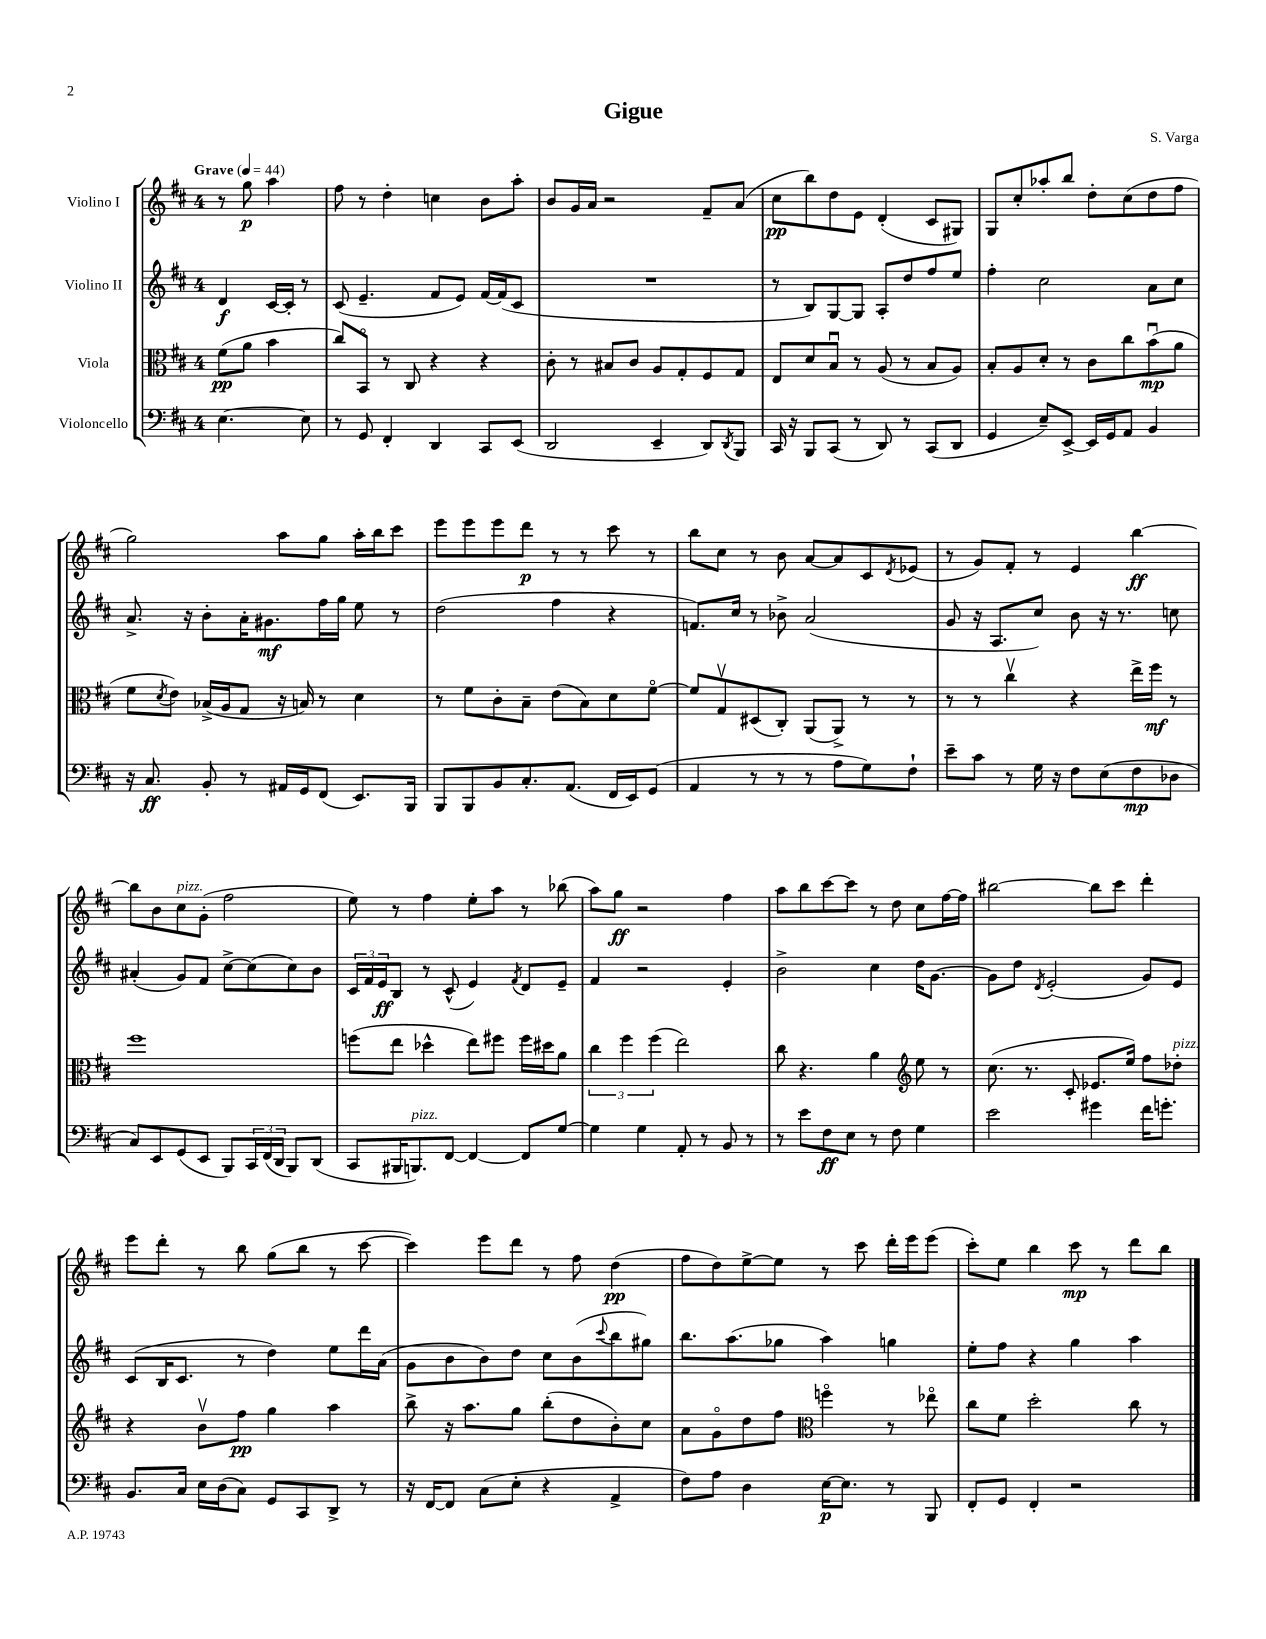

**kern	**dynam	**kern	**dynam	**kern	**dynam	**kern	**dynam
*part4	*part4	*part3	*part3	*part2	*part2	*part1	*part1
*staff4	*staff4	*staff3	*staff3	*staff2	*staff2	*staff1	*staff1
*I"Violoncello	*	*I"Viola	*	*I"Violino II	*	*I"Violino I	*
*clefF4	*	*clefC3	*	*clefG2	*	*clefG2	*
*k[f#c#]	*	*k[f#c#]	*	*k[f#c#]	*	*k[f#c#]	*
*M4/4	*	*M4/4	*	*M4/4	*	*M4/4	*
*MM44	*	*MM44	*	*MM44	*	*MM44	*
=	=	=	=	=	=	=	=
!	!	!	!	!	!	!LO:TX:a:B:t=Grave	!
[4.E\	.	(8f#\L	pp	4d/	f	8r	.
.	.	8a\J	.	.	.	8gg\	p
.	.	4b\	.	[16c#/LL	.	4aa\	.
.	.	.	.	16c#'/JJ]	.	.	.
8E\]	.	.	.	8r	.	.	.
=1	=1	=1	=1	=1	=1	=1	=1
8r	.	8cc#/L)	.	(8c#/	.	8ff#\	.
8GG/	.	8BB/J	.	4.e~/	.	8r	.
4FF#'/	.	8r	.	.	.	4dd'\	.
.	.	8C#/	.	.	.	.	.
4DD/	.	4r	.	8f#/L	.	4ccn\	.
.	.	.	.	8e/J)	.	.	.
8CC#/L	.	4r	.	[16f#/LL	.	8b\L	.
.	.	.	.	(16f#/J]	.	.	.
(8EE/J	.	.	.	8c#/J	.	8aa'\J	.
=2	=2	=2	=2	=2	=2	=2	=2
2DD/	.	8c#'\	.	1r	.	8b/L	.
.	.	8r	.	.	.	16g/L	.
.	.	.	.	.	.	16a/JJ	.
.	.	8B#X/L	.	.	.	2r	.
.	.	8c#/J	.	.	.	.	.
4EE~/	.	8A/L	.	.	.	.	.
.	.	8G'/	.	.	.	.	.
8DD/L)	.	8F#/	.	.	.	8f#~/L	.
8qDD/	.	.	.	.	.	.	.
8BBB/J	.	8G/J	.	.	.	(8a/J	.
=3	=3	=3	=3	=3	=3	=3	=3
16CC#/	.	8E/L	.	8r	.	8cc#\L	pp
16r	.	.	.	.	.	.	.
8BBB/L	.	8d/	.	8B/L)	.	8bb\)	.
(8CC#/J	.	8Bu/J	.	[8G/	.	8dd\	.
8r	.	8r	.	8G/J]	.	8e\J	.
8DD/)	.	(8A/	.	8A'/L	.	(4d'/	.
8r	.	8r	.	8dd/	.	.	.
(8CC#/L	.	8B/L	.	8ff#/	.	8c#/L	.
8DD/J	.	8A/J)	.	8ee/J	.	8G#X/J)	.
=4	=4	=4	=4	=4	=4	=4	=4
4GG/	.	8B'/L	.	4ff#'\	.	8G/L	.
.	.	8A/	.	.	.	8cc#'/	.
8E~/L)	.	8d'/J	.	2cc#\	.	8aa-X'/	.
[8EE^/J	.	8r	.	.	.	8bb/J	.
16EE/LL]	.	8c#\L	.	.	.	8dd'\L	.
16GG/J	.	.	.	.	.	.	.
8AA/J	.	8cc#\	.	.	.	(8cc#\	.
4BB/	.	(8bu\	mp	8a\L	.	8dd\	.
.	.	8a\J	.	8cc#\J	.	8ff#\J	.
!!LO:LB:g=z
=5	=5	=5	=5	=5	=5	=5	=5
16r	.	8f#\L	.	8.a^/	.	2gg\)	.
8.C#/	ff	.	.	.	.	.	.
.	.	8qd/	.	.	.	.	.
.	.	8e\J)	.	.	.	.	.
.	.	.	.	16r	.	.	.
8BB'/	.	(16B-X^/LL	.	8b'\L	.	.	.
.	.	16A/J	.	.	.	.	.
8r	.	8G/J	.	16a'\K	.	.	.
.	.	.	.	8.g#X\	mf	.	.
16AA#X/LL	.	16r	.	.	.	8aa\L	.
16GG/J	.	16Bn/)	.	.	.	.	.
(8FF#/J	.	8r	.	16ff#\L	.	8gg\J	.
.	.	.	.	16gg\JJ	.	.	.
8.EE/L)	.	4d\	.	8ee\	.	16aa'\LL	.
.	.	.	.	.	.	16bb\J	.
.	.	.	.	8r	.	8ccc#\J	.
16BBB/Jk	.	.	.	.	.	.	.
=6	=6	=6	=6	=6	=6	=6	=6
8BBB/L	.	8r	.	(2dd\	.	8eee\L	.
8BBB/	.	8f#\L	.	.	.	8eee\	.
8BB/	.	8c#'\	.	.	.	8eee\	.
8.C#'/	.	8B~\J	.	.	.	8ddd\J	p
.	.	(8e\L	.	4ff#\	.	8r	.
(8.AA/J	.	.	.	.	.	.	.
.	.	8B\)	.	.	.	8r	.
16FF#/LL	.	8d\	.	4r	.	8ccc#\	.
16EE/J)	.	.	.	.	.	.	.
(8GG/J	.	[8f#\J	.	.	.	8r	.
=7	=7	=7	=7	=7	=7	=7	=7
4AA/	.	8f#/L]	.	8.fn/L)	.	8bb\L	.
.	.	8Gv/	.	.	.	8cc#\J	.
.	.	.	.	16cc#/Jk	.	.	.
8r	.	(8D#X/	.	8r	.	8r	.
8r	.	8C#'/J)	.	8b-X^\	.	8b\	.
8r	.	(8AA/L	.	(2a/	.	[8a/L	.
8A\L	.	8AA^/J)	.	.	.	8a/]	.
8G\)	.	8r	.	.	.	8c#/	.
.	.	.	.	.	.	8qd/	.
8F#`\J	.	8r	.	.	.	(8e-X/J	.
=8	=8	=8	=8	=8	=8	=8	=8
8e~\L	.	8r	.	8g/	.	8r	.
8c#\J	.	8r	.	16r	.	8g/L)	.
.	.	.	.	8.A/L	.	.	.
8r	.	4cc#v\	.	.	.	8f#'/J	.
16G\	.	.	.	8cc#/J)	.	8r	.
16r	.	.	.	.	.	.	.
8F#\L	.	4r	.	8b\	.	4e/	.
(8E\	.	.	.	16r	.	.	.
.	.	.	.	8.r	.	.	.
8F#\	mp	16ee^\LL	.	.	.	[4bb\	ff
.	.	16ff#\JJ	mf	.	.	.	.
8D-X\J	.	8r	.	8ccn\	.	.	.
!!LO:LB:g=z
=9	=9	=9	=9	=9	=9	=9	=9
8C#/L)	.	1ff#	.	(4a#X'/	.	8bb\L]	.
8EE/	.	.	.	.	.	8b\	.
!	!	!	!	!	!	!LO:TX:a:i:t=pizz.	!
(8GG/	.	.	.	8g/L)	.	8cc#\	.
8EE/J	.	.	.	8f#/J	.	(8g'\J	.
8BBB/L)	.	.	.	[8cc#^\L	.	2ff#\	.
24CC#/L	.	.	.	(8cc#\]	.	.	.
(24FF#/	.	.	.	.	.	.	.
24DD/JJ	.	.	.	.	.	.	.
8BBB/L)	.	.	.	8cc#\)	.	.	.
(8DD/J	.	.	.	8b\J	.	.	.
=10	=10	=10	=10	=10	=10	=10	=10
8CC#/L	.	(8ffn\L	.	24c#/LL	.	8ee\)	.
.	.	.	.	24f#/	.	.	.
.	.	.	.	24e/J	ff	.	.
16BBB#X/K	.	8ee\J	.	8B/J	.	8r	.
!LO:TX:a:i:t=pizz.	!	!	!	!	!	!	!
8.BBBn/)	.	.	.	.	.	.	.
.	.	4dd-X^^\	.	8r	.	4ff#\	.
[8FF#/J	.	.	.	(8c#^^/	.	.	.
4FF#/_	.	8ee\L)	.	4e/)	.	8ee'\L	.
.	.	8ff#X\J	.	.	.	8aa\J	.
.	.	.	.	8qf#/	.	.	.
8FF#/L]	.	16ff#\LL	.	8d/L	.	8r	.
.	.	16dd#X\J	.	.	.	.	.
[8G/J	.	8a\J	.	8e~/J	.	(8bb-X\	.
=11	=11	=11	=11	=11	=11	=11	=11
4G\]	.	6cc#\	.	4f#/	.	8aa\L)	.
.	.	.	.	.	.	8gg\J	ff
.	.	6ff#\	.	.	.	.	.
4G\	.	.	.	2r	.	2r	.
.	.	(6ff#\	.	.	.	.	.
8AA'/	.	2ee\)	.	.	.	.	.
8r	.	.	.	.	.	.	.
8BB/	.	.	.	4e'/	.	4ff#\	.
8r	.	.	.	.	.	.	.
=12	=12	=12	=12	=12	=12	=12	=12
8r	.	8cc#\	.	2b^\	.	8aa\L	.
8e\L	.	4.r	.	.	.	8bb\	.
8F#\	ff	.	.	.	.	[8ccc#\	.
8E\J	.	.	.	.	.	8ccc#\J]	.
8r	.	4a\	.	4cc#\	.	8r	.
8F#\	.	.	.	.	.	8dd\	.
*	*	*clefG2	*	*	*	*	*
4G\	.	8ee\	.	16dd\KL	.	8cc#\L	.
.	.	.	.	[8.g\J	.	.	.
.	.	8r	.	.	.	[16ff#\L	.
.	.	.	.	.	.	16ff#\JJ]	.
=13	=13	=13	=13	=13	=13	=13	=13
2e\	.	(8.cc#\	.	8g\L]	.	[2bb#X\	.
.	.	.	.	8dd\J	.	.	.
.	.	8.r	.	.	.	.	.
.	.	.	.	8qd/	.	.	.
.	.	.	.	(2e'/	.	.	.
.	.	8c#'/	.	.	.	.	.
4g#X\	.	8.e-X/L	.	.	.	8bb#\L]	.
.	.	.	.	.	.	8ccc#\J	.
.	.	16ee/Jk)	.	.	.	.	.
16f#\KL	.	8ff#\L	.	8g/L)	.	4ddd'\	.
8.gn'\J	.	.	.	.	.	.	.
!	!	!LO:TX:a:i:t=pizz.	!	!	!	!	!
.	.	8dd-X'\J	.	8e/J	.	.	.
!!LO:LB:g=z
=14	=14	=14	=14	=14	=14	=14	=14
8.BB/L	.	4r	.	(8c#/L	.	8eee\L	.
.	.	.	.	16B/K	.	8ddd'\J	.
16C#/Jk	.	.	.	8.c#/J	.	.	.
16E\LL	.	8bv\L	.	.	.	8r	.
(16D\J	.	.	.	.	.	.	.
8C#\J)	.	8ff#\J	pp	8r	.	8bb\	.
8GG/L	.	4gg\	.	4dd\)	.	(8gg\L	.
8CC#/	.	.	.	.	.	8bb\J	.
8DD^/J	.	4aa\	.	8ee\L	.	8r	.
8r	.	.	.	16ddd\L	.	[8ccc#\	.
.	.	.	.	(16a\JJ	.	.	.
=15	=15	=15	=15	=15	=15	=15	=15
16r	.	8bb^\	.	8g\L	.	4ccc#\])	.
[16FF#/KL	.	.	.	.	.	.	.
8FF#/J]	.	16r	.	8b\	.	.	.
.	.	8.aa\L	.	.	.	.	.
(8C#\L	.	.	.	8b\)	.	8eee\L	.
8E'\J	.	8gg\J	.	8dd\J	.	8ddd\J	.
4r	.	(8bb'\L	.	8cc#\L	.	8r	.
.	.	8dd\	.	(8b\	.	8ff#\	.
.	.	.	.	8qqccc#/	.	.	.
4AA^/	.	8b'\)	.	8bb\	.	(4dd\	pp
.	.	8cc#\J	.	8gg#X\J)	.	.	.
=16	=16	=16	=16	=16	=16	=16	=16
8F#\L)	.	8a\L	.	8.bb\L	.	8ff#\L	.
8A\J	.	8g\	.	.	.	8dd\)	.
.	.	.	.	(8.aa\	.	.	.
4D\	.	8dd\	.	.	.	[8ee^\	.
.	.	8ff#\J	.	8gg-X\J	.	8ee\J]	.
*	*	*clefC3	*	*	*	*	*
[16E\KL	p	4ffn\	.	4aa\)	.	8r	.
8.E\J]	.	.	.	.	.	.	.
.	.	.	.	.	.	8ccc#\	.
8r	.	8r	.	4ggn\	.	16ddd'\LL	.
.	.	.	.	.	.	16eee\J	.
8BBB/	.	8ee-X\	.	.	.	(8eee\J	.
=17	=17	=17	=17	=17	=17	=17	=17
8FF#'/L	.	8cc#\L	.	8ee'\L	.	8ccc#'\L)	.
8GG/J	.	8f#\J	.	8ff#\J	.	8ee\J	.
4FF#'/	.	2dd'\	.	4r	.	4bb\	.
2r	.	.	.	4gg\	.	8ccc#\	mp
.	.	.	.	.	.	8r	.
.	.	8cc#\	.	4aa\	.	8ddd\L	.
.	.	8r	.	.	.	8bb\J	.
==	==	==	==	==	==	==	==
*-	*-	*-	*-	*-	*-	*-	*-
